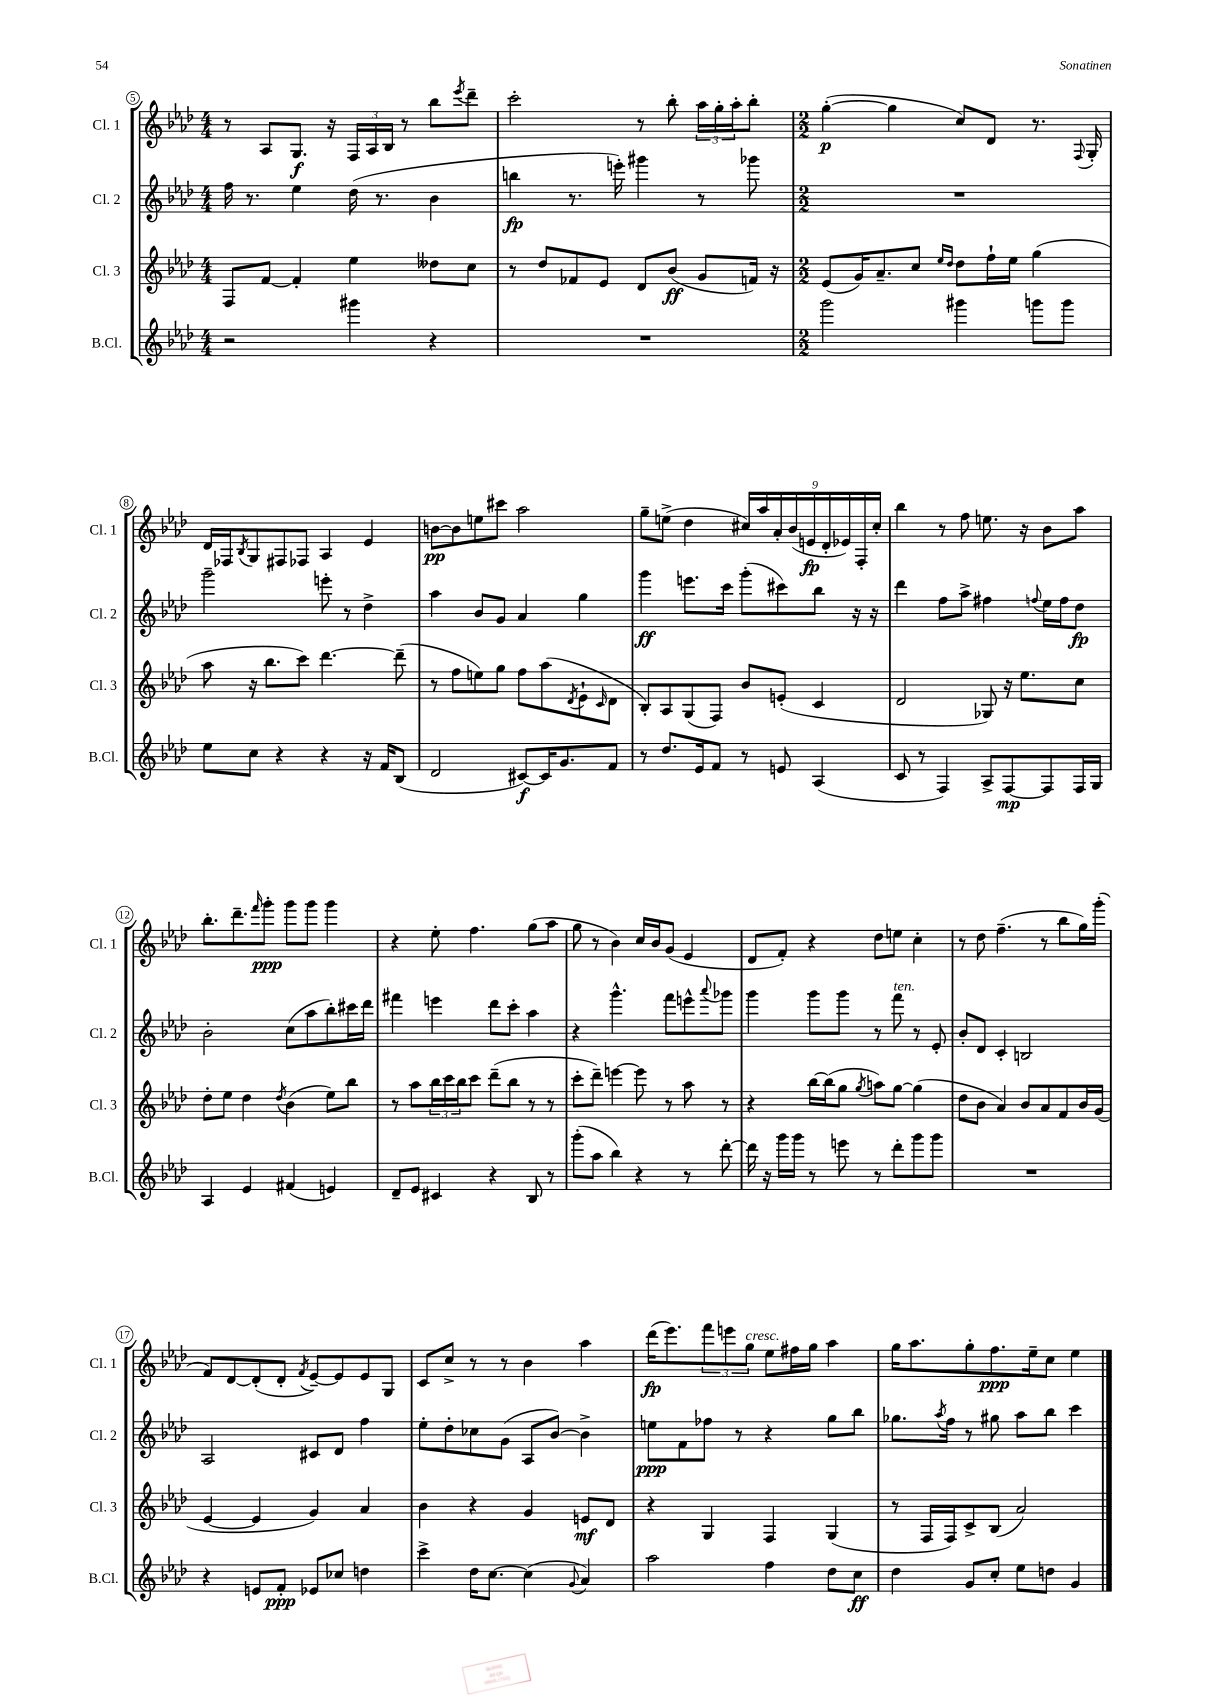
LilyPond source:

<<
\new StaffGroup <<
\new Staff = "s0" \with { instrumentName = "Cl. 1" shortInstrumentName = "Cl. 1" } {
    \clef treble \key aes \major \numericTimeSignature \time 4/4
    r8 aes8 g8.\f r16 \tuplet 3/2 { f16 aes16 bes16 } r8 bes''8 \acciaccatura { ees'''8 } des'''8-- |
    c'''2-. r8 bes''8-. \tuplet 3/2 { aes''16 g''16-. aes''16-. } bes''8-. |
    \numericTimeSignature \time 2/2 g''4~-.\p( g''4 c''8) des'8 r8. \appoggiatura { f8 } g16-. |
    des'16 fes16 \acciaccatura { bes8 } g8 fis8 fes8 aes4 ees'4 |
    b'8~\pp b'8 e''8 cis'''8 aes''2 |
    g''8-- e''8->( des''4 \tuplet 9/8 { cis''16) aes''16 aes'16-. bes'16( e'16\fp des'16-. ees'16) f16-. cis''16-. } |
    bes''4 r8 f''8 e''8. r16 bes'8 aes''8 |
    bes''8.-. des'''8.-- \grace { f'''16 } g'''8-.\ppp g'''8 g'''8 g'''4 |
    r4 ees''8-. f''4. g''8( aes''8 |
    g''8 r8 bes'4) c''16 bes'16 g'8( ees'4 |
    des'8 f'8-.) r4 des''8 e''8 c''4-. |
    r8 des''8 f''4.--( r8 bes''8 g''16) g'''16-.( |
    f'8) des'8~ des'8-.( des'8-. \acciaccatura { f'8 } ees'8~--) ees'8 ees'8 g8 |
    c'8 c''8-> r8 r8 bes'4 aes''4 |
    des'''16\fp( ees'''8.) \tuplet 3/2 { f'''8 e'''8 g''8^\markup { \italic "cresc." } } ees''8 fis''16 g''16 aes''4 |
    g''16 aes''8. g''8-. f''8.\ppp ees''16-- c''8 ees''4 \bar "|." |
}
\new Staff = "s1" \with { instrumentName = "Cl. 2" shortInstrumentName = "Cl. 2" } {
    \clef treble \key aes \major \numericTimeSignature \time 4/4
    f''16 r8. ees''4 des''16( r8. bes'4 |
    b''4\fp r8. e'''16-.) gis'''4 r8 ges'''8 |
    \numericTimeSignature \time 2/2 R1 |
    g'''2-- e'''8-. r8 des''4-> |
    aes''4 bes'8 g'8 aes'4 g''4 |
    g'''4\ff e'''8. c'''16 g'''8-.( cis'''8) bes''8 r16 r16 |
    des'''4 f''8 aes''8-> fis''4 \appoggiatura { f''8 } ees''16 f''16 des''8\fp |
    bes'2-. c''8( aes''8 bes''8-.) cis'''16 des'''16 |
    fis'''4 e'''4 des'''8 c'''8-. aes''4 |
    r4 g'''4.-^ f'''8 e'''8-^ \appoggiatura { aes'''8 } ges'''8 |
    g'''4 g'''8 g'''8 r8 f'''8^\markup { \italic "ten." } r8 ees'8-. |
    bes'8-. des'8 c'4-. b2 |
    aes2 cis'8 des'8 f''4 |
    ees''8-. des''8-. ces''8 g'8( aes8 bes'8~) bes'4-> |
    e''8\ppp f'8 fes''8 r8 r4 g''8 bes''8 |
    ges''8. \acciaccatura { aes''8 } f''16 r8 gis''8 aes''8 bes''8 c'''4 \bar "|." |
}
\new Staff = "s2" \with { instrumentName = "Cl. 3" shortInstrumentName = "Cl. 3" } {
    \clef treble \key aes \major \numericTimeSignature \time 4/4
    f8 f'8~ f'4-. ees''4 deses''8 c''8 |
    r8 des''8 fes'8 ees'8 des'8 bes'8\ff( g'8 f'16) r16 |
    \numericTimeSignature \time 2/2 ees'8( g'16) aes'8.-- c''8 \grace { ees''16 des''16 } des''8 f''16-! ees''16 g''4( |
    aes''8 r16 bes''8. c'''8) des'''4.~ des'''8--( |
    r8 f''8 e''8) g''8 f''8 aes''8( \acciaccatura { des'8 } ees'8-! \grace { c'16 } des'8 |
    bes8-.) aes8 g8( f8) bes'8 e'8-.( c'4 |
    des'2 ges8) r16 ees''8. c''8 |
    des''8-. ees''8 des''4 \acciaccatura { des''8 } bes'4( ees''8) bes''8 |
    r8 aes''8 \tuplet 3/2 { bes''16 c'''16 bes''16 } c'''8 des'''8--( bes''8 r8 r8 |
    c'''8-. des'''8--) e'''4~ e'''8 r8 aes''8 r8 |
    r4 bes''16~ bes''16( g''8 \acciaccatura { g''8 } a''8) g''8~ g''4( |
    des''8 bes'8 aes'4) bes'8 aes'8 f'8 bes'16 g'16( |
    ees'4~ ees'4 g'4) aes'4 |
    bes'4 r4 g'4 e'8\mf des'8 |
    r4 g4 f4 g4( |
    r8 f16 f16) c'8-> bes8( aes'2) \bar "|." |
}
\new Staff = "s3" \with { instrumentName = "B.Cl." shortInstrumentName = "B.Cl." } {
    \clef treble \key aes \major \numericTimeSignature \time 4/4
    r2 gis'''4 r4 |
    R1 |
    \numericTimeSignature \time 2/2 g'''2 gis'''4 g'''8 g'''8 |
    ees''8 c''8 r4 r4 r16 f'16 bes8( |
    des'2 cis'8~\f) cis'16 g'8. f'8 |
    r8 des''8. ees'16 f'8 r8 e'8 aes4( |
    c'8 r8 f4) aes8-> f8~\mp f8 f16 g16 |
    aes4 ees'4 fis'4( e'4) |
    des'8-- ees'8 cis'4 r4 bes8 r8 |
    g'''8-.( aes''8 bes''4) r4 r8 des'''8~-. |
    des'''16 r16 g'''16 g'''16 r8 e'''8 r8 des'''8-. g'''8 g'''8 |
    R1 |
    r4 e'8 f'8-.\ppp ees'8 ces''8 d''4 |
    c'''4-> des''16 c''8.~ c''4( \appoggiatura { g'8 } aes'4) |
    aes''2 f''4 des''8 c''8\ff |
    des''4 g'8 c''8-. ees''8 d''8 g'4 \bar "|." |
}
>>
>>
\layout { \context { \Score currentBarNumber = #5 \override BarNumber.stencil = #(make-stencil-circler 0.1 0.3 ly:text-interface::print) } }
